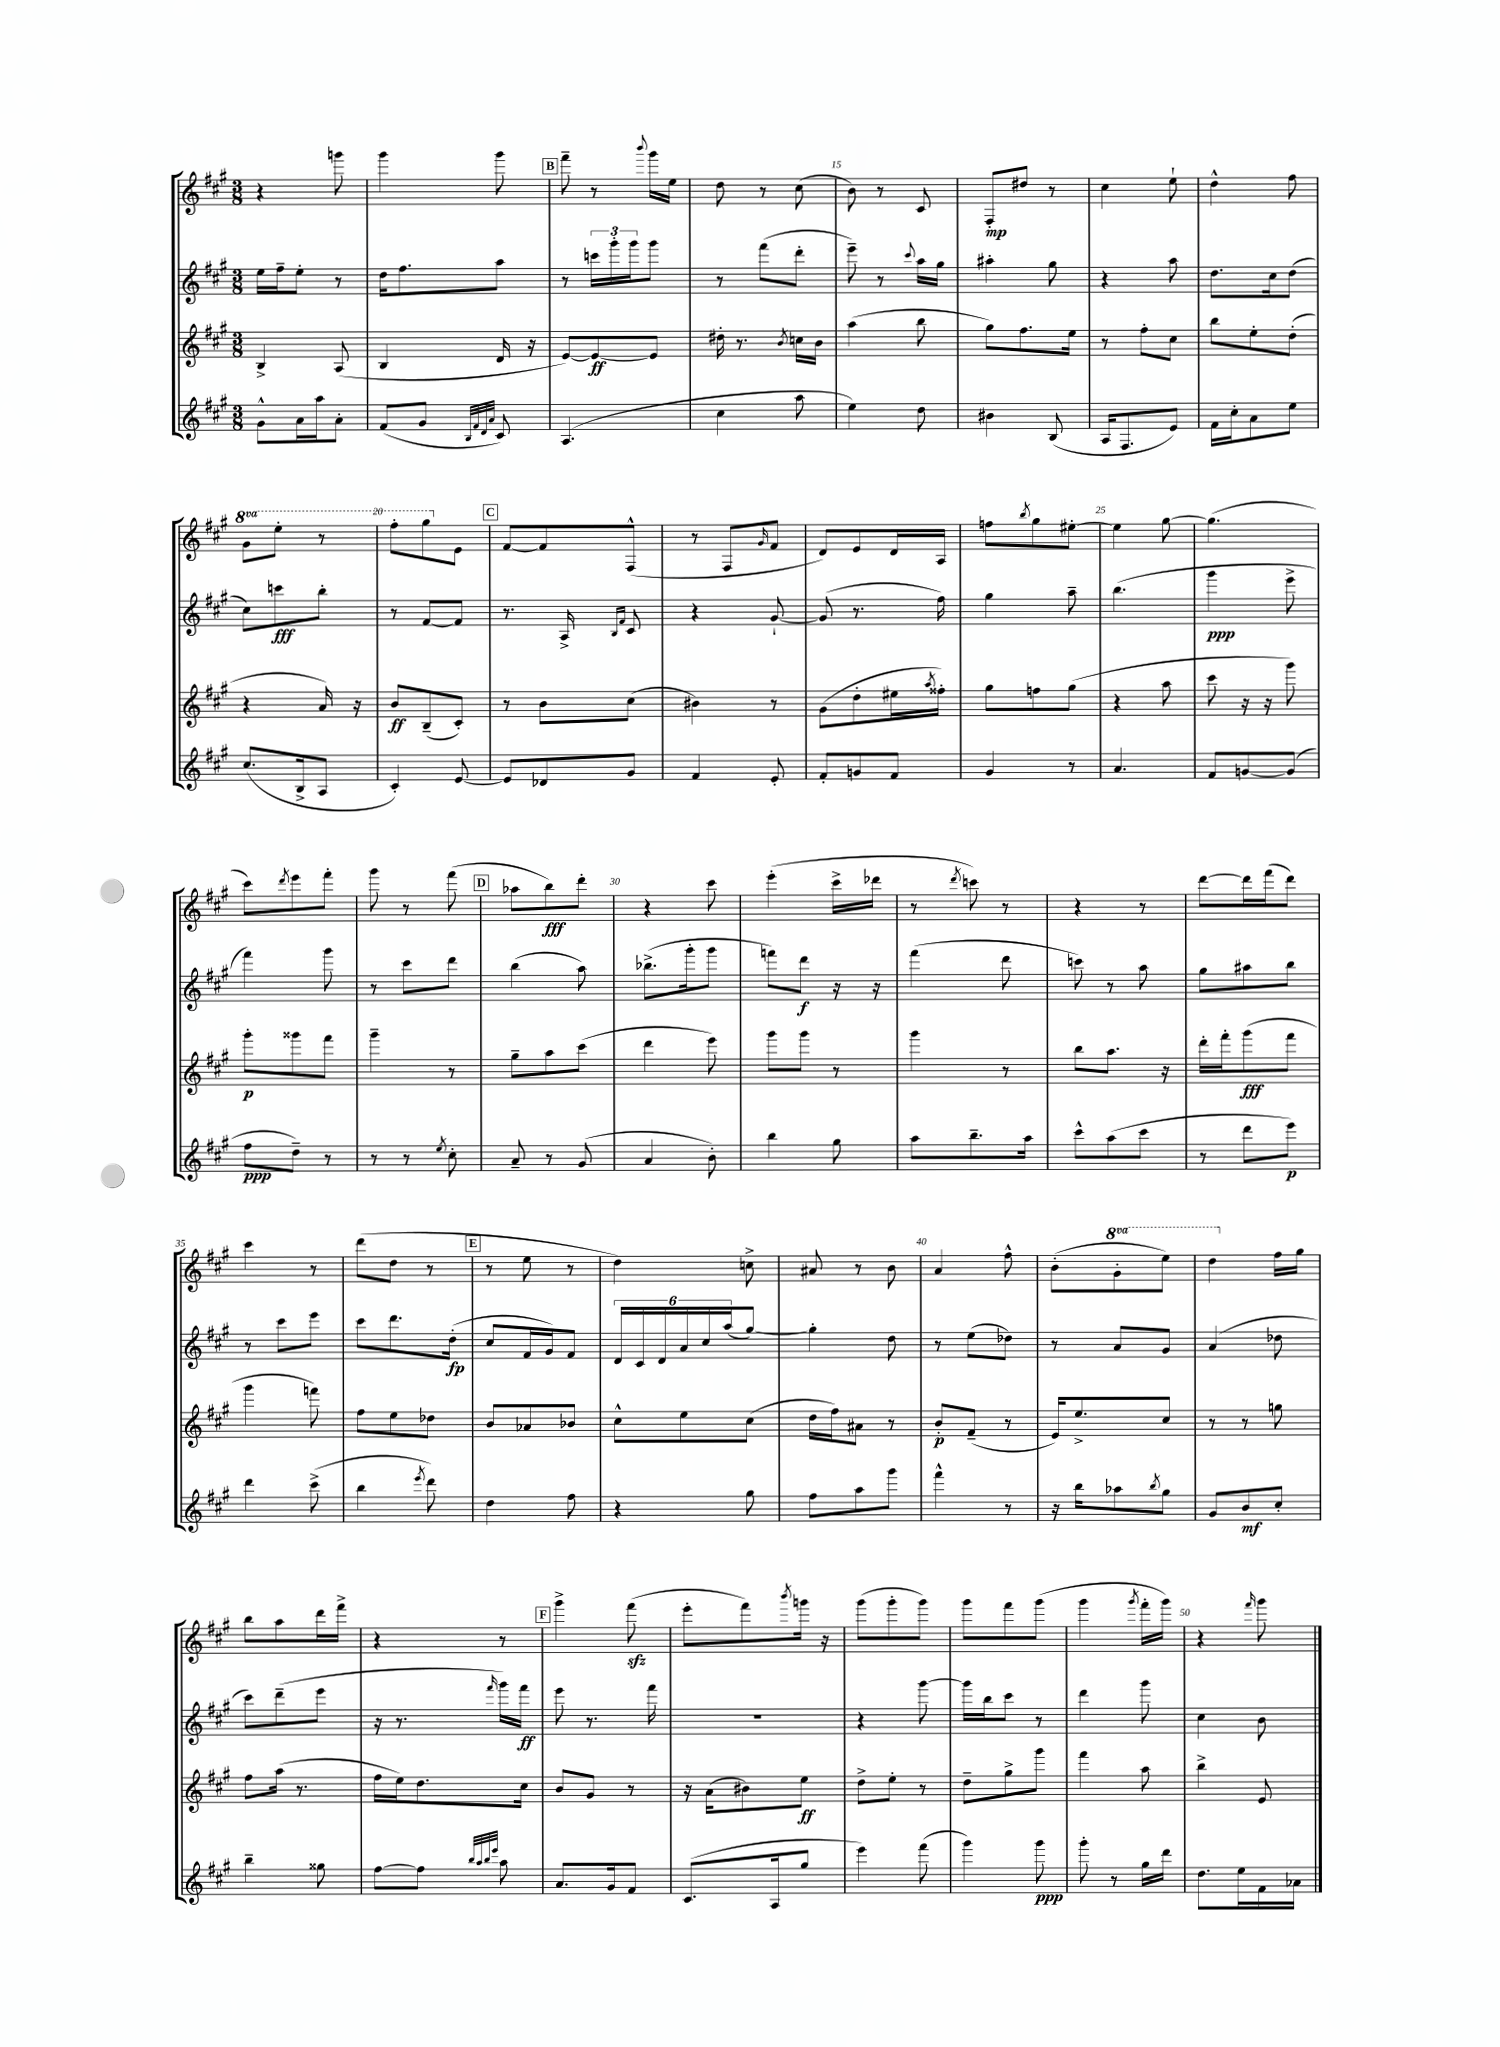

**kern	**kern	**kern	**kern
*staff4	*staff3	*staff2	*staff1
*clefG2	*clefG2	*clefG2	*clefG2
*k[f#c#g#]	*k[f#c#g#]	*k[f#c#g#]	*k[f#c#g#]
*M3/8	*M3/8	*M3/8	*M3/8
8g#^^	4B^	16ee	4r
.	.	16ff#~	.
16a	.	8ee'	.
16aa	.	.	.
8a'	(8A	8r	8ggg
=	=	=	=
(8f#	4B	16dd	4ggg#
.	.	8.ff#	.
8g#	.	.	.
32qqB	.	.	.
32qqf#	.	.	.
32qqd	.	.	.
32qqa	.	.	.
8c#)	16d	8aa	8ggg#
.	16r	.	.
=	=	=	=
(4.A	[8e)	8r	8fff#~
.	8e_	24ccc	8r
.	.	24ggg#'	.
.	.	24ggg#	.
.	.	.	8qqbbb
.	8e]	8ggg#	16ggg#
.	.	.	16ee
=	=	=	=
4cc#	16dd#'	8r	8dd
.	8.r	.	.
.	.	(8fff#	8r
.	8qb	.	.
8aa	16cc	8ddd'	(8cc#
.	16b	.	.
=	=	=	=
4ee)	(4aa	8eee~)	8b)
.	.	8r	8r
.	.	8qqccc#	.
8dd	8bb	16aa	8c#
.	.	16gg#	.
=	=	=	=
4b#	8gg#)	4aa#'	8F#'
.	8.ff#	.	8dd#
(8B	.	8gg#	8r
.	16ee	.	.
=	=	=	=
16A	8r	4r	4cc#
8.F#	.	.	.
.	8ff#'	.	.
8e)	8cc#	8aa	8ee`
=	=	=	=
16f#	8bb	8.dd	4dd^^
16cc#'	.	.	.
8a	8ee'	.	.
.	.	16cc#	.
8ee	(8dd'	(8dd	8ff#
=	=	=	=
(8.cc#	4r	8cc#)	8gg#
.	.	8ccc	8eee'
16B^	.	.	.
8A	16a)	8bb'	8r
.	16r	.	.
=	=	=	=
4c#')	8b	8r	8fff#'
.	(8B~	[8f#	8ggg#
[8e	8c#')	8f#]	8e
=	=	=	=
8e]	8r	8.r	[8f#
8d-	8b	.	8f#]
.	.	16A^	.
.	.	16qqB	.
.	.	16qqf#	.
8g#	(8cc#	8c#	(8F#^^
=	=	=	=
4f#	4b#)	4r	8r
.	.	.	8F#
.	.	.	16qqg#
8e'	8r	[8g#`	8f#
=	=	=	=
8f#'	(8g#	(8g#]	8d)
8g	8dd'	8.r	8e
8f#	16ee#	.	16d
.	8qaa	.	.
.	16ff##')	16ff#)	16A
=	=	=	=
4g#	8gg#	4gg#	8ff
.	.	.	8qbb
.	8ff	.	8gg#
8r	(8gg#	8aa~	[8ee#'
=	=	=	=
4.a	4r	(4.bb	4ee#]
.	8aa	.	[8gg#
=	=	=	=
8f#	8ccc#	4ggg#	(4.gg#]
[8g	16r	.	.
.	16r	.	.
(8g]	8ggg#)	8eee^	.
=	=	=	=
8ff#	8ggg#'	4fff#)	8ccc#)
.	.	.	8qddd
8dd~)	8ggg##	.	8eee
8r	8fff#	8ggg#	8fff#'
=	=	=	=
8r	4ggg#~	8r	8ggg#
8r	.	8ccc#	8r
8qee	.	.	.
8cc#'	8r	8ddd	(8fff#
=	=	=	=
8a~	8gg#~	(4bb	8aa-
8r	8aa	.	8bb)
(8g#	(8ccc#	8aa)	8ddd'
=	=	=	=
4a	4ddd	(8.bb-^	4r
.	.	16ggg#'	.
8b')	8eee)	8ggg#	8ccc#
=	=	=	=
4bb	8ggg#	8fff)	(4eee'
.	8ggg#	8ddd	.
8gg#	8r	16r	16ccc#^
.	.	16r	16ddd-
=	=	=	=
8aa	4ggg#	(4fff#	8r
.	.	.	8qddd
8.bb~	.	.	8ccc)
.	8r	8ddd	8r
16aa	.	.	.
=	=	=	=
8ccc#^^	8bb	8ccc)	4r
(8aa	8.aa	8r	.
8ccc#	.	8aa	8r
.	16r	.	.
=	=	=	=
8r	16ddd'	8gg#	[8ddd
.	16fff#'	.	.
8ddd	(8ggg#	8aa#	16ddd]
.	.	.	(16fff#
8eee)	8fff#	8bb	8ddd)
=	=	=	=
4ddd	4ggg#	8r	4ccc#
.	.	8ccc#	.
(8ccc#^	8fff)	8eee	8r
=	=	=	=
4bb	8ff#	8ccc#	(8ddd
.	8ee	8.ddd	8dd
8qeee	.	.	.
8ddd)	8dd-	.	8r
.	.	(16dd'	.
=	=	=	=
4dd	8b	8cc#	8r
.	8a-	16f#	8ee
.	.	16g#)	.
8ff#	8b-	8f#	8r
=	=	=	=
4r	8cc#^^	24d	4dd)
.	.	24c#	.
.	.	24d	.
.	8ee	24a	.
.	.	24cc#	.
.	.	(24aa	.
8gg#	(8cc#	[8gg#)	8cc^
=	=	=	=
8ff#	16dd	4gg#']	8a#
.	16ff#)	.	.
8aa	8a#	.	8r
8ggg#	8r	8dd	8b
=	=	=	=
4fff#^^	8b'	8r	4a
.	(8f#~	(8ee	.
8r	8r	8dd-)	8ff#^^
=	=	=	=
16r	16e)	8r	(8b'
16bb	8.ee^	.	.
8aa-	.	8a	8gg#'
8qbb	.	.	.
8gg#	8cc#	8g#	8eee)
=	=	=	=
8g#	8r	(4a	4ddd
8b	8r	.	.
8cc#'	8gg	8dd-	16ff#
.	.	.	16gg#
=	=	=	=
4bb~	8ff#	8ccc#)	8bb
.	(16aa	(8ddd~	8aa
.	8.r	.	.
8gg##	.	8eee	16ddd
.	.	.	16fff#^
=	=	=	=
[8ff#	16ff#	16r	4r
.	16ee)	8.r	.
8ff#]	8.dd	.	.
32qqbb	.	.	.
32qqaa	.	.	.
32qqbb	.	.	.
32qqeee	.	16qqfff#	.
8aa	.	16ggg#)	8r
.	16cc#	16fff#	.
=	=	=	=
8.a	8b	8eee	4ggg#^
.	8g#	8.r	.
16g#	.	.	.
8f#	8r	.	(8fff#
.	.	16fff#	.
=	=	=	=
(8.c#	16r	4.r	8eee'
.	(16a	.	.
.	8b#)	.	8fff#)
16A	.	.	.
.	.	.	8qbbb
8gg#	8ee	.	16ggg
.	.	.	16r
=	=	=	=
4eee)	8dd^	4r	(8ggg#
.	8ee'	.	8ggg#'
(8fff#	8r	[8ggg#	8ggg#)
=	=	=	=
4ggg#)	8dd~	16ggg#]	8ggg#
.	.	16bb	.
.	8gg#^	8ccc#	8fff#
8ggg#	8ggg#	8r	(8ggg#
=	=	=	=
8ggg#'	4fff#	4ddd	4ggg#
8r	.	.	.
.	.	.	8qggg#
16gg#	8aa	8ggg#	16fff#'
16ddd	.	.	16ggg#)
=	=	=	=
8.dd	4bb^	4cc#	4r
16ee	.	.	.
.	.	.	16qqfff#
16f#	8e	8b	8ggg#
16a-	.	.	.
==	==	==	==
*-	*-	*-	*-
